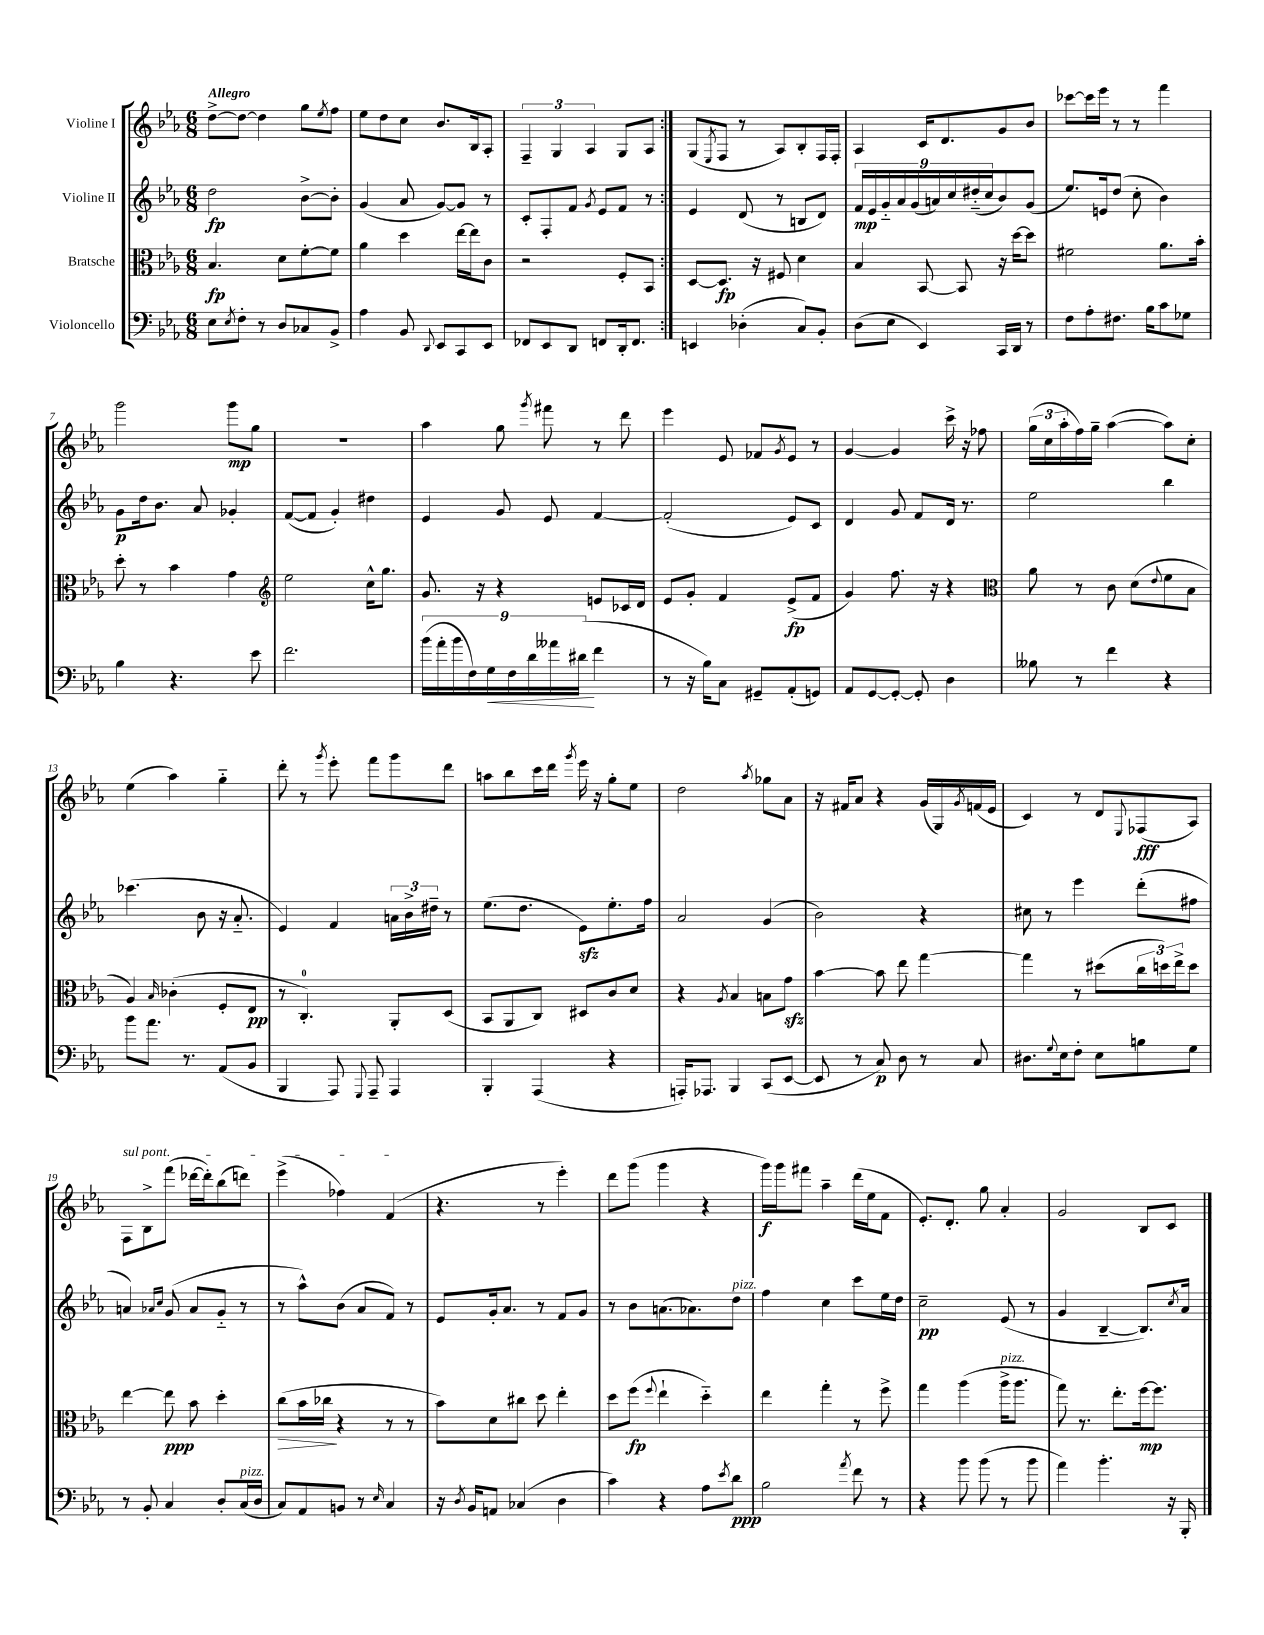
<<
\new StaffGroup <<
\new Staff = "s0" \with { instrumentName = "Violine I" } {
    \clef treble \key ees \major \numericTimeSignature \time 6/8 \tempo "Allegro"
    \repeat volta 2 { d''8~-> d''8~ d''4 g''8 \acciaccatura { ees''8 } f''8 |
    ees''8 d''8 c''8 bes'8. bes16 aes8-. |
    \tuplet 3/2 { f4-- g4 aes4 } g8 aes8 | }
    g8( \acciaccatura { ees8 } f8 r8 aes8) bes8-. f16 f16-. |
    aes4 c'16 d'8. g'8 bes'8 |
    ces'''8~ ces'''16 ees'''16 r8 r8 f'''4 |
    g'''2 g'''8\mp g''8 |
    r2. |
    aes''4 g''8 \acciaccatura { g'''8 } fis'''8 r8 d'''8 |
    ees'''4 ees'8 fes'8 \acciaccatura { g'8 } ees'8 r8 |
    g'4~ g'4 c'''16-> r16 fes''8 |
    \tuplet 3/2 { g''16( c''16 aes''16-. } f''16) g''16-- aes''4~( aes''8) c''8-. |
    ees''4( aes''4) g''4-_ |
    d'''8-. r8 \acciaccatura { g'''8 } ees'''8-. f'''8 g'''8 d'''8 |
    a''8 bes''8 c'''16 d'''16 \acciaccatura { g'''8 } ees'''16 r16 g''8-. ees''8 |
    d''2 \acciaccatura { aes''8 } ges''8 aes'8 |
    r16 fis'16 aes'8 r4 g'16( g16) \acciaccatura { g'8 } f'16( ees'16 |
    c'4) r8 d'8 \appoggiatura { ees8 } fes8\fff( aes8) |
    \once \override TextSpanner.bound-details.left.text = \markup { \italic "sul pont." } f8\startTextSpan bes8-> f'''8( des'''16~ des'''16-.) bes''8( d'''8) |
    ees'''4->( fes''4) f'4\stopTextSpan( |
    r4. r8 ees'''4-.) |
    d'''8 g'''8( g'''4 r4 |
    g'''16\f) g'''16 fis'''8 aes''4-- d'''16( ees''16 f'8 |
    ees'8.-.) d'8.-. g''8 aes'4-. |
    g'2 bes8 c'8 \bar "|." |
}
\new Staff = "s1" \with { instrumentName = "Violine II" } {
    \clef treble \key ees \major \numericTimeSignature \time 6/8
    \repeat volta 2 { d''2\fp bes'8~-> bes'8-. |
    g'4( aes'8 g'8~) g'8 r8 |
    c'8-. f8-. f'8 \acciaccatura { g'8 } ees'8 f'8 r8 | }
    ees'4 d'8( r8 b8 d'8) |
    \tuplet 9/8 { f'16\mp ees'16 g'16-_ aes'16 g'16( a'16) c''16 dis''16-_( c''16 } bes'8) g'8( |
    ees''8.) e'16 d''8( c''8-. bes'4) |
    g'8\p d''16 bes'8. aes'8 ges'4-. |
    f'8~( f'8 g'4-.) dis''4 |
    ees'4 g'8 ees'8 f'4~ |
    f'2-.( ees'8) c'8 |
    d'4 g'8 f'8 d'16 r8. |
    ees''2 bes''4 |
    ces'''4.( bes'8 r16 aes'8.-_ |
    ees'4) f'4 \tuplet 3/2 { a'16 bes'16-> dis''16-- } r8 |
    ees''8.( d''8. ees'8\sfz) ees''8.-. f''16 |
    aes'2 g'4( |
    bes'2) r4 |
    cis''8 r8 ees'''4 d'''8-.( fis''8 |
    a'4) \grace { aes'16 c''16 } g'8( aes'8 g'8-_ r8 |
    r8 aes''8-^) bes'8( aes'8 f'8) r8 |
    ees'8 g'16-. aes'8. r8 f'8 g'8 |
    r8 bes'8 a'8.( aes'8.) d''8^\markup { \italic "pizz." } |
    f''4 c''4 c'''8 ees''16 d''16 |
    c''2--\pp ees'8( r8 |
    g'4 bes4~-- bes8.) \acciaccatura { c''8 } aes'16 \bar "|." |
}
\new Staff = "s2" \with { instrumentName = "Bratsche" } {
    \clef alto \key ees \major \numericTimeSignature \time 6/8
    \repeat volta 2 { bes4.\fp d'8 f'8~-. f'8 |
    aes'4 d''4 ees''16~ ees''16 c'8 |
    r2 f8-. bes,8 | }
    d8~ d8.\fp r16 fis8 d'4 |
    bes4 bes,8~ bes,8 r16 d''16~ d''8 |
    fis'2 aes'8. bes'16-. |
    d''8-. r8 bes'4 g'4 |
    \clef treble ees''2 c''16-^ g''8. |
    g'8. r16 r4 e'8 ces'16 d'16 |
    ees'8 g'8-. f'4 ees'8->\fp( f'8 |
    g'4) f''8. r16 r4 |
    \clef alto aes'8 r8 c'8 d'8( \appoggiatura { ees'8 } f'8 bes8 |
    aes4) \grace { bes16 } ces'4-.( f8-. ees8\pp |
    r8 c4.-0-.) aes,8-. d8( |
    bes,8 aes,8 c8) dis8 c'8 d'8 |
    r4 \acciaccatura { aes8 } bes4 b8 g'8\sfz |
    bes'4~ bes'8 ees''8 g''4~ |
    g''4 r8 dis''8( \tuplet 3/2 { c''16 d''16) ees''16-> } d''8 |
    ees''4~ ees''8\ppp bes'8 d''4-. |
    c''8\>( bes'16 ces''16\! r4 r8 r8 |
    bes'8) d'8 cis''8 d''8 ees''4-. |
    d''8 f''8\fp( \appoggiatura { f''8 } ees''4-! d''4-_) |
    ees''4 g''4-. r8 f''8-> |
    g''4 aes''4( aes''16->^\markup { \italic "pizz." } aes''8. |
    g''8) r8. ees''8.-. f''16~\mp f''8. \bar "|." |
}
\new Staff = "s3" \with { instrumentName = "Violoncello" } {
    \clef bass \key ees \major \numericTimeSignature \time 6/8
    \repeat volta 2 { ees8 \acciaccatura { ees8 } f8-. r8 d8 ces8 bes,8-> |
    aes4 bes,8 \appoggiatura { d,8 } ees,8 c,8 ees,8 |
    fes,8 ees,8 d,8 f,8 d,16-. f,8. | }
    e,4 des4-.( c8) bes,8-. |
    d8( ees8 ees,4) c,16 d,16 r8 |
    f8 aes8-. fis8. bes16 c'8 ges8 |
    bes4 r4. ees'8 |
    f'2. |
    \tuplet 9/8 { bes'16( aes'16-. bes'16 f16) g16\< f16 d'16 aeses'16 dis'16\!( } f'4 |
    r8 r16 bes16) c8 gis,8-- aes,8-.( g,8) |
    aes,8 g,8~ g,8~-. g,8-. d4 |
    beses8 r8 f'4 r4 |
    bes'8 aes'8. r8. aes,8( bes,8 |
    bes,,4 aes,,8) \appoggiatura { g,,8 } aes,,8-- aes,,4 |
    bes,,4-. aes,,4( r4 |
    a,,16-.) aes,,8. bes,,4 c,8( ees,8~ |
    ees,8 r8 c8\p) d8 r8 c8 |
    dis8. \appoggiatura { g8 } ees16 f8-. ees8 b8 g8 |
    r8 bes,8-. c4 d8-. c16^\markup { \italic "pizz." }( d16 |
    c8) aes,8 b,8 r8 \grace { ees16 } c4 |
    r16 \acciaccatura { d8 } bes,16 a,8 ces4( d4 |
    c'4) r4 aes8 \acciaccatura { ees'8 } d'8\ppp |
    bes2 \acciaccatura { aes'8 } f'8 r8 |
    r4 bes'8 bes'8( r8 bes'8 |
    aes'4) bes'4.-. r16 bes,,16-. \bar "|." |
}
>>
>>
